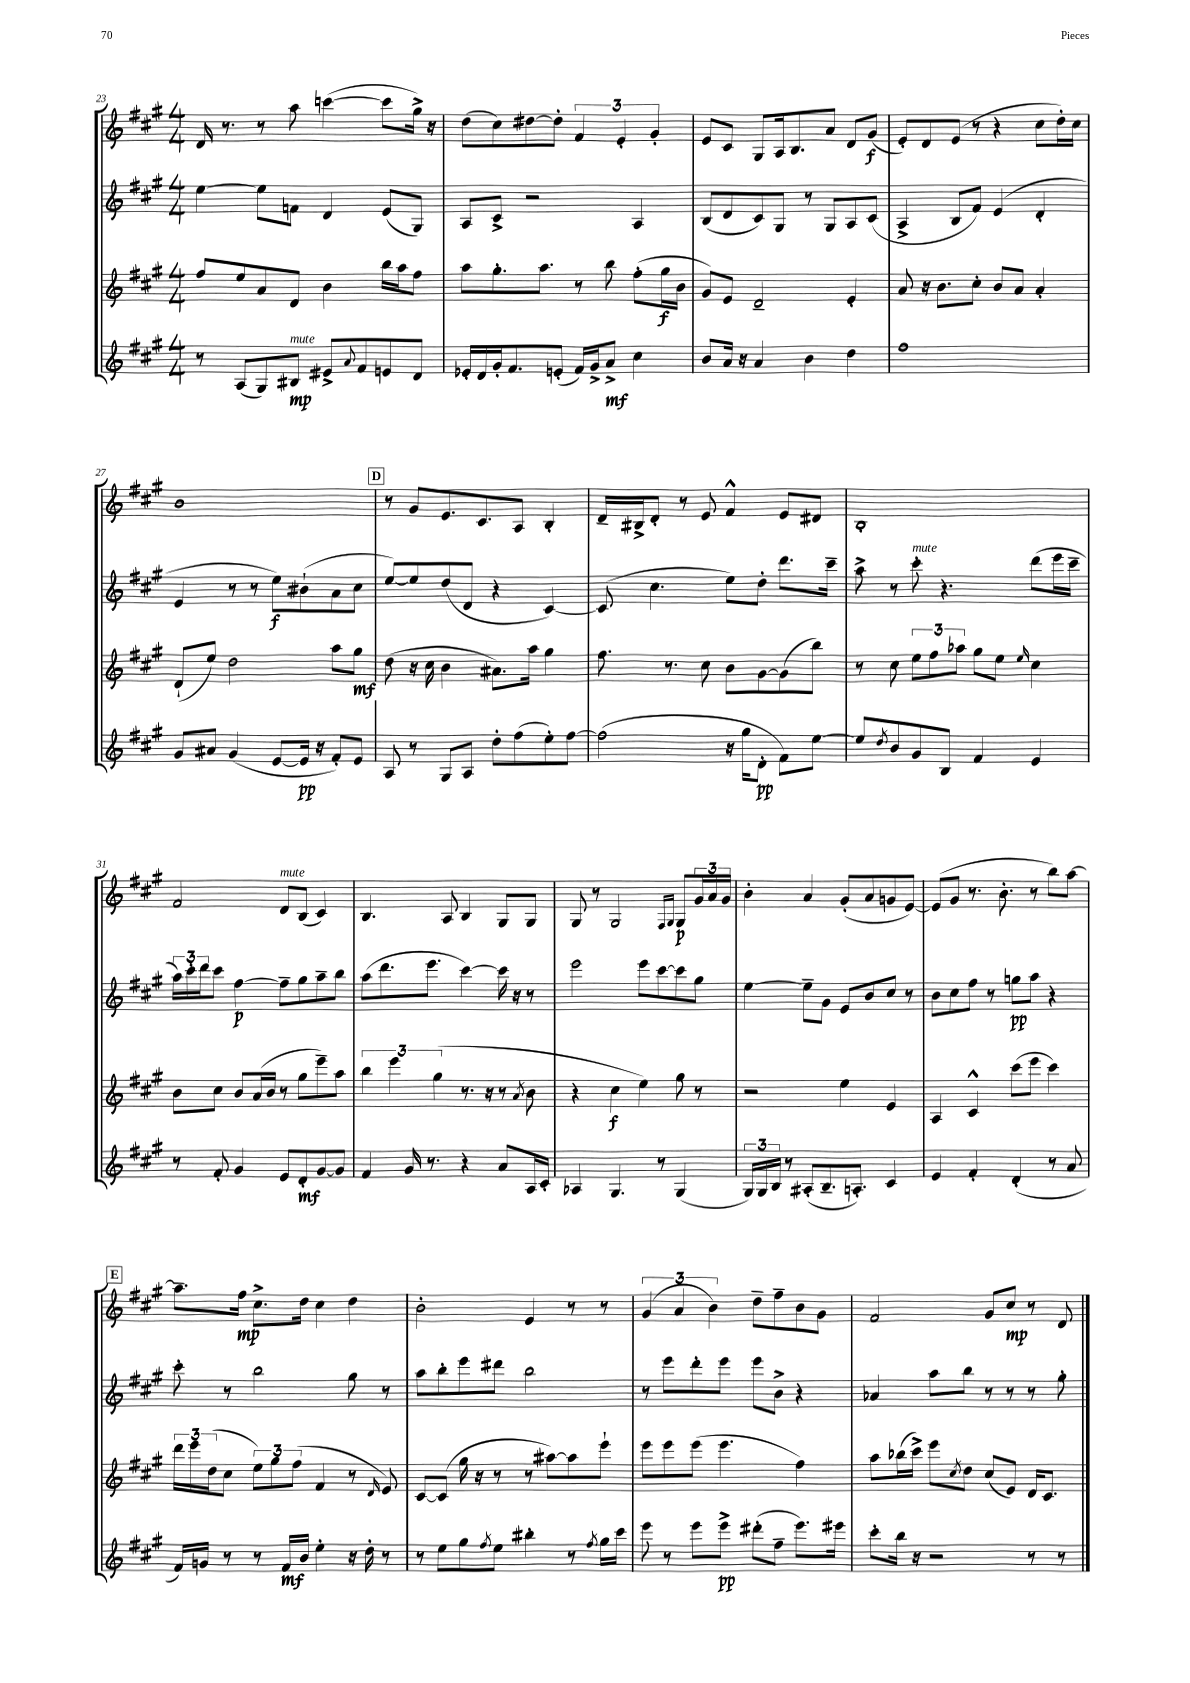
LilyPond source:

<<
\new StaffGroup <<
\new Staff = "s0" {
    \clef treble \key a \major \numericTimeSignature \time 4/4
    d'16 r8. r8 a''8 c'''4~( c'''8 gis''16->) r16 |
    d''8( cis''8) dis''8~ dis''8-. \tuplet 3/2 { fis'4 e'4-. gis'4-. } |
    e'8 cis'8 gis8 a16 b8. a'8 d'8 gis'8\f( |
    e'8-.) d'8 e'8( r8 r4 cis''8 d''16-.) cis''16 |
    b'1 |
    \mark \markup { \box "D" } r8 gis'8 e'8. cis'8. a8 b4-. |
    d'16-- bis16-> d'8-. r8 e'8 fis'4-^ e'8 dis'8 |
    b1-. |
    fis'2 d'8^\markup { \italic "mute" } b8( cis'4) |
    b4. a8 b4 gis8 gis8 |
    gis8 r8 gis2 \grace { fis16 gis16 } gis8\p \tuplet 3/2 { gis'16 a'16 gis'16 } |
    b'4-. a'4 gis'8-.( a'8 g'8 e'8~) |
    e'8( gis'8 r8. b'8.-. r8 b''8) a''8~ |
    \mark \markup { \box "E" } a''8.-- fis''16\mp cis''8.-> d''16 cis''4 d''4 |
    b'2-. e'4 r8 r8 |
    \tuplet 3/2 { gis'4( a'4 b'4) } d''8-- fis''8-- b'8 gis'8 |
    fis'2 gis'8 cis''8\mp r8 d'8 \bar "|." |
}
\new Staff = "s1" {
    \clef treble \key a \major \numericTimeSignature \time 4/4
    e''4~ e''8 f'8 d'4 e'8( gis8) |
    a8 cis'8-> r2 a4 |
    b8( d'8 cis'8) gis8 r8 gis8 a8 cis'8( |
    a4-> b8 fis'8) e'4( d'4-. |
    e'4 r8 r8 e''8\f) bis'8-!( a'8 cis''8 |
    \mark \markup { \box "D" } e''8~) e''8 d''8( d'8 r4 cis'4~) |
    cis'8( cis''4. e''8) d''8-. d'''8. cis'''16-- |
    a''8-> r8 cis'''8-.^\markup { \italic "mute" } r4. d'''8( e'''16 cis'''16-- |
    \tuplet 3/2 { a''16) cis'''16-. d'''16 } cis'''8 fis''4~\p fis''8-- gis''8 a''8-- b''8 |
    a''8( d'''8. e'''8. cis'''4~) cis'''16 r16 r8 |
    e'''2 e'''8 cis'''8~ cis'''8 gis''8 |
    e''4~ e''8-- gis'8 e'8 b'8 cis''8 r8 |
    b'8 cis''8 fis''8 r8 g''8\pp a''8 r4 |
    \mark \markup { \box "E" } cis'''8-. r8 b''2 gis''8 r8 |
    a''8 b''8-. e'''8 dis'''8 b''2 |
    r8 e'''8 d'''8-. e'''8 e'''8 b'8-> r4 |
    aes'4 a''8 b''8 r8 r8 r8 gis''8-. \bar "|." |
}
\new Staff = "s2" {
    \clef treble \key a \major \numericTimeSignature \time 4/4
    fis''8 e''8 a'8 d'8 b'4 b''16 a''16 fis''8 |
    a''8 gis''8.-. a''8. r8 b''8 fis''8-.( gis''16\f b'16 |
    gis'8) e'8 d'2-- e'4-. |
    a'8 r16 b'8. cis''8-. b'8 a'8 a'4-. |
    d'8-!( e''8) d''2 a''8 gis''8\mf |
    \mark \markup { \box "D" } d''8( r16 cis''16 b'4 ais'8.) a''16 gis''4 |
    fis''8. r8. cis''8 b'8 gis'8~ gis'8( b''8) |
    r8 cis''8 \tuplet 3/2 { e''8 fis''8 aes''8 } gis''8 e''8 \grace { e''16 } cis''4 |
    b'8 cis''8 b'8 a'16( b'16 r8 gis''8 e'''8--) a''8 |
    \tuplet 3/2 { b''4 e'''4 gis''4( } r8. r16 r8 \acciaccatura { a'8 } b'8 |
    r4 cis''4\f e''4) gis''8 r8 |
    r2 e''4 e'4 |
    a4 cis'4-^ cis'''8( e'''8 cis'''4) |
    \mark \markup { \box "E" } \tuplet 3/2 { d'''16 e'''16 d''16( } cis''8 \tuplet 3/2 { e''8) gis''8 fis''8( } fis'4 r8 \grace { d'16 } e'8) |
    cis'8~ cis'8( gis''16 r16 r8 r8 ais''8~) ais''8 e'''8-! |
    e'''8 e'''8 e'''8( e'''4. fis''4) |
    a''8 bes''16( cis'''16->) e'''8 \acciaccatura { cis''8 } d''8 cis''8( e'8) d'16 cis'8. \bar "|." |
}
\new Staff = "s3" {
    \clef treble \key a \major \numericTimeSignature \time 4/4
    r8 a8( gis8) bis8\mp^\markup { \italic "mute" } eis'8-> \appoggiatura { a'8 } fis'8 e'8 d'8 |
    ees'16-. d'16 gis'16-. fis'8. e'8-.( fis'16) gis'16-> a'8->\mf cis''4 |
    b'8 a'16 r16 a'4 b'4 d''4 |
    fis''1 |
    gis'8 ais'8 gis'4( e'8~ e'16\pp r16 fis'8-.) e'8 |
    \mark \markup { \box "D" } a8 r8 gis8 a8 d''8-. fis''8( e''8-.) fis''8~ |
    fis''2( r16 gis''16 d'8-.\pp fis'8) e''8~ |
    e''8 \acciaccatura { d''8 } b'8 gis'8 b8 fis'4 e'4 |
    r8 fis'8-. gis'4 e'8 d'8-.\mf gis'8~ gis'8 |
    fis'4 gis'16 r8. r4 a'8 a16 cis'16-. |
    aes4 gis4. r8 gis4( |
    \tuplet 3/2 { gis16) gis16 b16 } r8 ais8-.( b8.-- a8.-.) cis'4 |
    e'4 fis'4-. d'4-.( r8 a'8 |
    \mark \markup { \box "E" } fis'16) g'16 r8 r8 fis'16\mf b'16 e''4-. r16 d''16-. r8 |
    r8 e''8 gis''8 \acciaccatura { fis''8 } e''8 bis''4-. r8 \acciaccatura { fis''8 } gis''16 cis'''16 |
    e'''8 r8 e'''8 e'''8->\pp dis'''8-.( fis''8-- e'''8.) eis'''16 |
    cis'''8-. b''16 r16 r2 r8 r8 \bar "|." |
}
>>
>>
\layout { \context { \Score currentBarNumber = #23 } }
